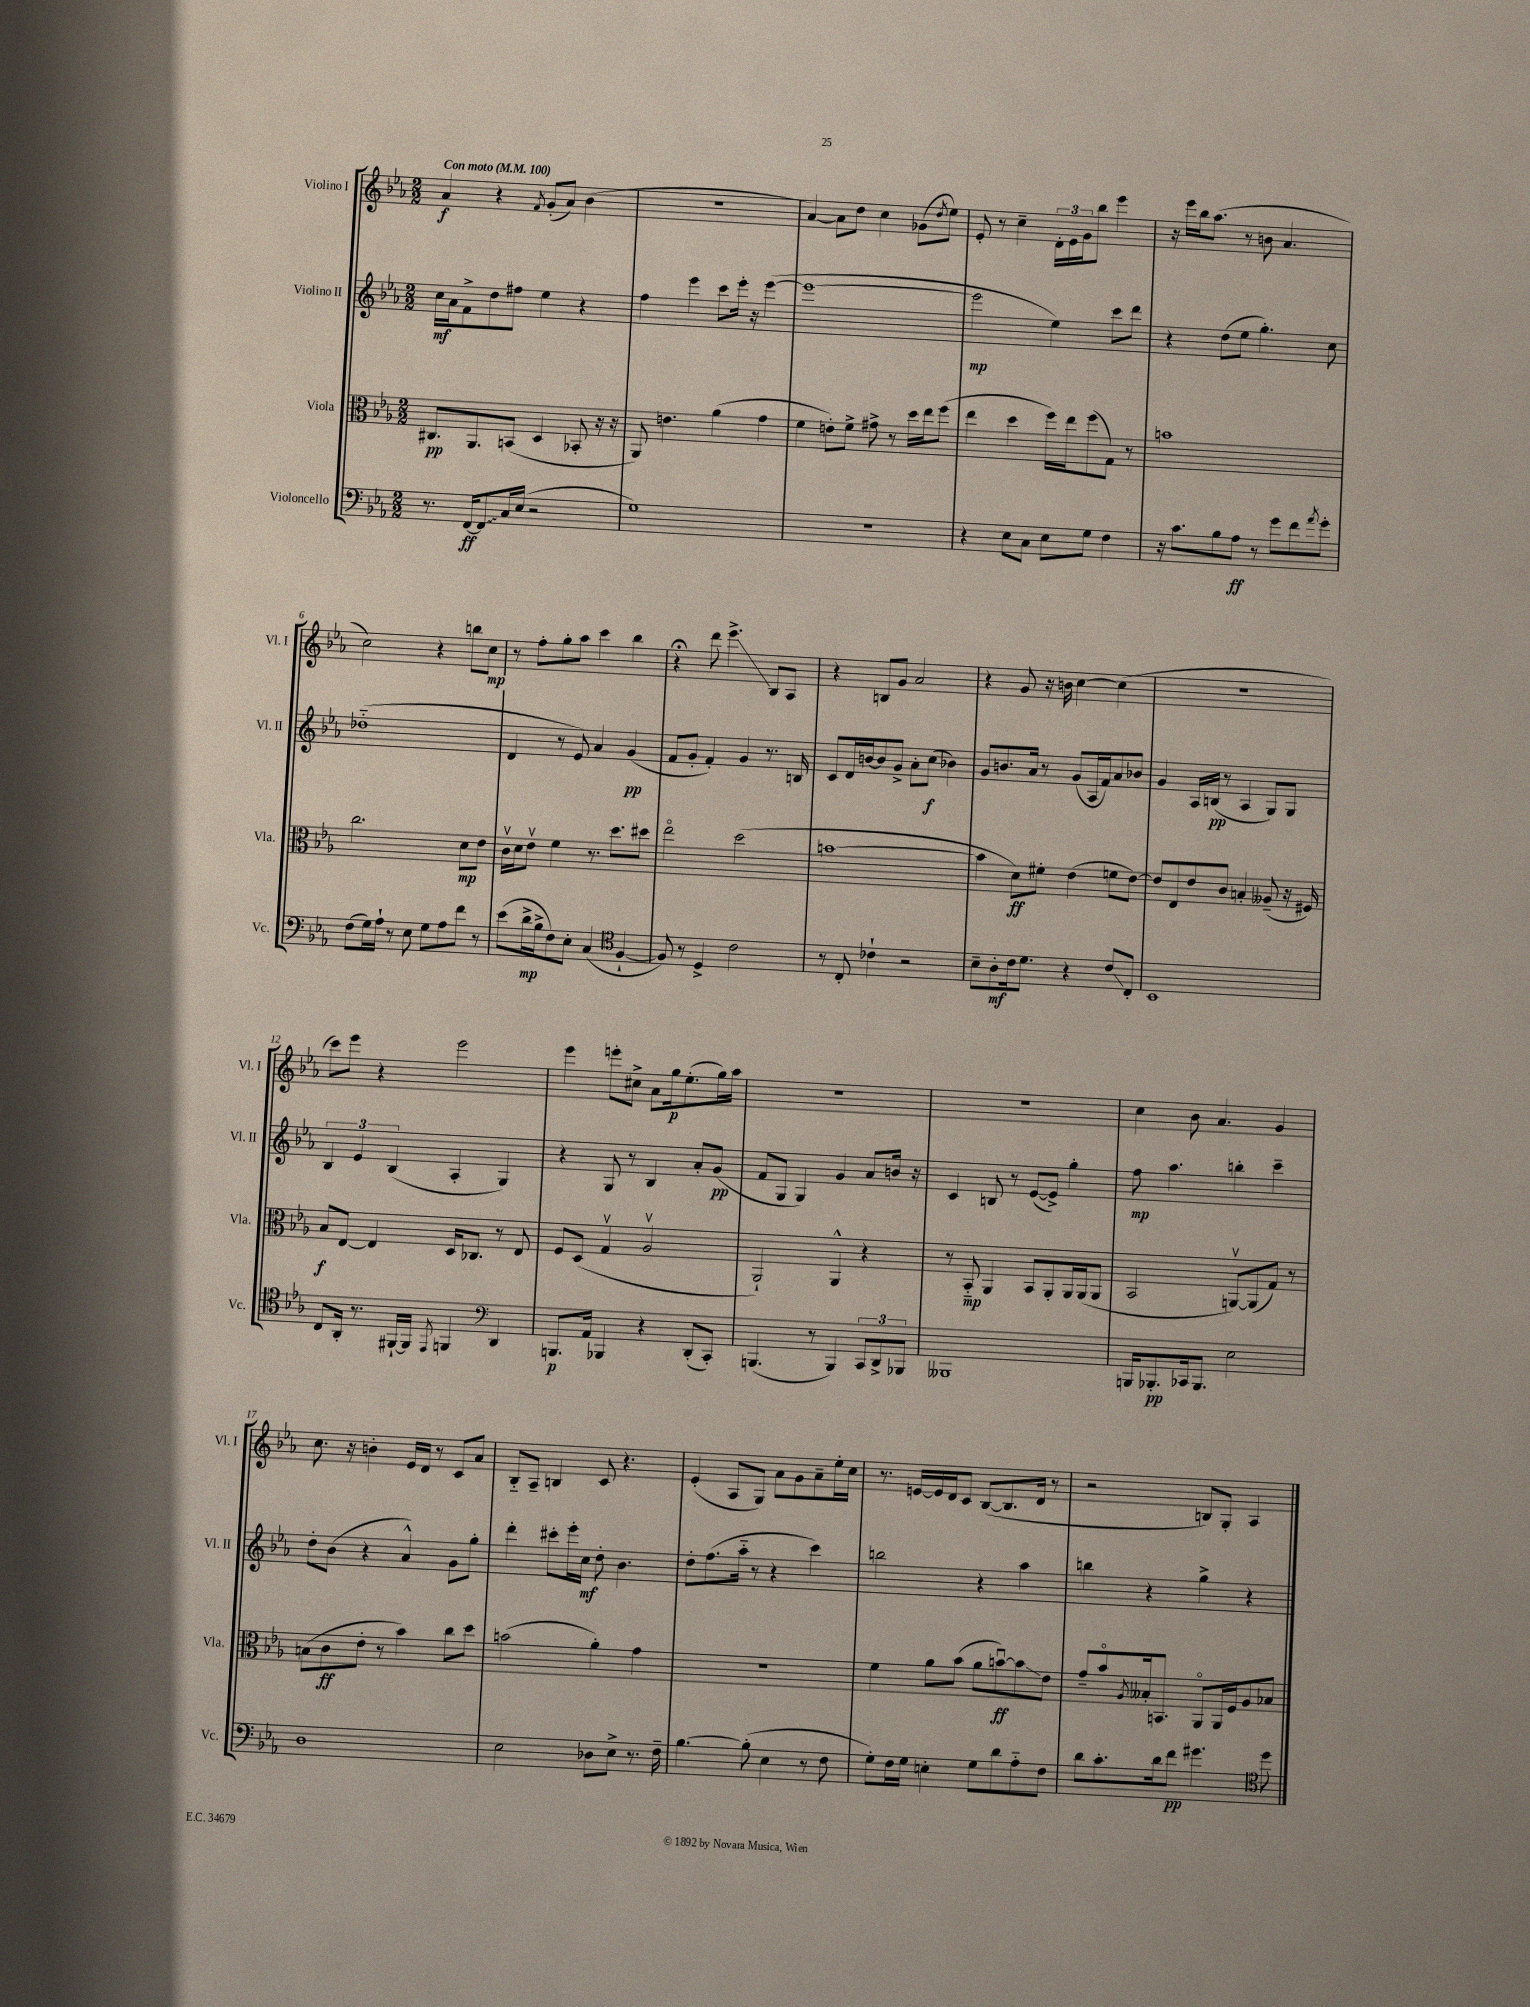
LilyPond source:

<<
\new StaffGroup <<
\new Staff = "s0" \with { instrumentName = "Violino I" shortInstrumentName = "Vl. I" } {
    \clef treble \key ees \major \numericTimeSignature \time 2/2 \tempo "Con moto" 4 = 100
    aes'4\f r4 \acciaccatura { f'8 } g'8-.( aes'8) bes'4( |
    R1 |
    aes'4~) aes'8 d''8 c''4 ges'8( \acciaccatura { d''8 } ees''8) |
    ees'8-. r8 c''4-- \tuplet 3/2 { d'16-. ees'16 g'16 } bes''8 ees'''4 |
    r16 ees'''16 bes''16 aes''8.( r8 b'8 aes'4. |
    c''2) r4 b''8 c''8\mp |
    r8 f''8-. g''8-. aes''8 c'''4 bes''4 |
    r4\fermata d'''8 ees'''4.->\glissando bes8 aes8 |
    r4 b8 g'8 aes'2 |
    r4 g'8 r16 b'16 c''4~ c''4( |
    R1 |
    c'''8) ees'''8 r4 ees'''2 |
    ees'''4 e'''8-. cis''8-> aes'8 g''16\p ees''8.-.( g''16) aes''16 |
    R1 |
    r1 |
    c''4 bes'8 aes'4. g'4 |
    c''8. r16 b'4-. ees'16 d'16 r8 c'8 aes'8 |
    bes8-_ aes8-- b4 c'8 r4. |
    ees'4-.( aes8 g8) aes'8 g'8 aes'8-- ees''16-. c''16 |
    r8. e'16~ e'16 d'16 c'8 bes8~( bes8. d'16 r8 |
    r2 b8) g8-. aes4 \bar "|." |
}
\new Staff = "s1" \with { instrumentName = "Violino II" shortInstrumentName = "Vl. II" } {
    \clef treble \key ees \major \numericTimeSignature \time 2/2
    c''16\mf aes'16 f'8-> d''8 fis''8 ees''4 r4 |
    f''4 ees'''4 c'''8 ees'''16-. r16 ees'''4~( |
    ees'''1~ |
    ees'''2\mp ees''4) c'''8 d'''8 |
    r4 d''8( ees''8 g''4.-.) c''8 |
    des''1-_( |
    d'4 r8 ees'8) aes'4 g'4\pp( |
    f'8 g'8-. f'4-.) g'4 r8. b16 |
    c'8 d'16 b'16~ b'8 g'8-> aes'8-. c''8\f( bes'4) |
    g'8 b'8. aes'16 r8 g'8( aes16 f'16) aes'8 bes'8 |
    g'4 aes16 b16\pp( r8 aes4 g8) g8 |
    \tuplet 3/2 { bes4 ees'4 bes4( } aes4-. g4) |
    r4 g8 r8 bes4 aes'8-. g'8\pp( |
    f'8 g8 g4) g'4 aes'8 b'16 r16 |
    c'4 b8 r8 ees'8~( ees'8->) g''4-. |
    f''8\mp aes''4. b''4-. c'''4-- |
    d''8-. bes'8( r4 aes'4-^) g'8 g''8-. |
    d'''4-. cis'''8-. ees'''16-. c''16\mf d''8-. bes'4. |
    d''8-. f''8.( aes''16-_ r8 r4 c'''4) |
    b''2 r4 aes''4 |
    b''4 r4 g''4-> r4 \bar "|." |
}
\new Staff = "s2" \with { instrumentName = "Viola" shortInstrumentName = "Vla." } {
    \clef alto \key ees \major \numericTimeSignature \time 2/2
    cis8.\pp aes,8. b,8( d4 bes,8-. r16 r16 |
    aes,8) e'4. aes'4( g'4 |
    f'4 e'8-.) f'8-> gis'8-> r8 d''16 ees''16 f''8( |
    ees''4 d''4 f''16) ees''16 f''8( g8) r8 |
    b'1 |
    c''2. d'8\mp ees'8 |
    c'16\upbow d'16 ees'8\upbow f'4 r8. d''8. dis''8 |
    ees''2\flageolet d''2( |
    b'1~ |
    b'4 d'8\ff) fis'8-. ees'4( f'8 ees'8~) |
    ees'8 ees8 ees'8 c'8 b4-. aeses8--( r16 fis16) |
    bes8\f ees8~ ees4 d16 ces8. r8 ees8 |
    f8 d8( g4\upbow aes2\upbow |
    aes,2-!) aes,4-^ r4 |
    r8 bes,8-_\mp aes,4 bes,8 aes,8-. aes,16 aes,16( aes,8 |
    bes,2 a,8~\upbow) a,8( g8) r8 |
    b8( c'8\ff ees'8-. r8 bes'4) c''8 d''8 |
    b'2( aes'4-.) g'4 |
    r1 |
    f'4 aes'8 bes'8( aes'8 b'8~\downbow\ff) b'8\glissando ees'8 |
    g'8-- bes'8\flageolet \acciaccatura { aes8 } beses16-. b,8. aes,8\flageolet aes,16 f16 aes8 bes8 \bar "|." |
}
\new Staff = "s3" \with { instrumentName = "Violoncello" shortInstrumentName = "Vc." } {
    \clef bass \key ees \major \numericTimeSignature \time 2/2
    r8. f,16~\ff \once \override Glissando.style = #'zigzag f,8\glissando c16 ees16( r2 |
    g1) |
    r1 |
    r4 ees8 c8 ees8 g8 f4 |
    r16 c'8. bes8 aes8\ff r8 g'8 f'8 \acciaccatura { aes'8 } g'8-. |
    f8( g16) aes16-! r8 ees8 g8 aes8 f'8 r8 |
    ees'8( d'16->\mp bes16-> f8) ees8-. c4( \clef tenor f4~-! |
    f8) r8 d4-> c'2 |
    r8 c8-. ces'4-! r2 |
    bes8-- aes8-.\mf c'16 d'8. r4 c'8\glissando c8-. |
    bes,1 |
    c8 aes,16-. r8. fis,16~-! fis,16 \acciaccatura { ees,8 } f,4 \clef bass d,4 |
    b,,8.\p aes,16 bes,,4 r4 d,8-.( c,8-.) |
    b,,4.( r8 b,,4) \tuplet 3/2 { c,8 d,8-> bes,,8 } |
    beses,,1 |
    b,,16 bes,,8.-.\pp ces,16 bes,,8. ees2 |
    d1 |
    ees2 des8 ees8-> r8. f16-- |
    bes4.~ bes8-.( ees4 r8 f8 |
    g8-.) f16 g16 e4-. g8 d'8 aes8-_ f8 |
    d'8 c'8.-. d'16 f'8\pp gis'4. \clef tenor d''8 \bar "|." |
}
>>
>>
